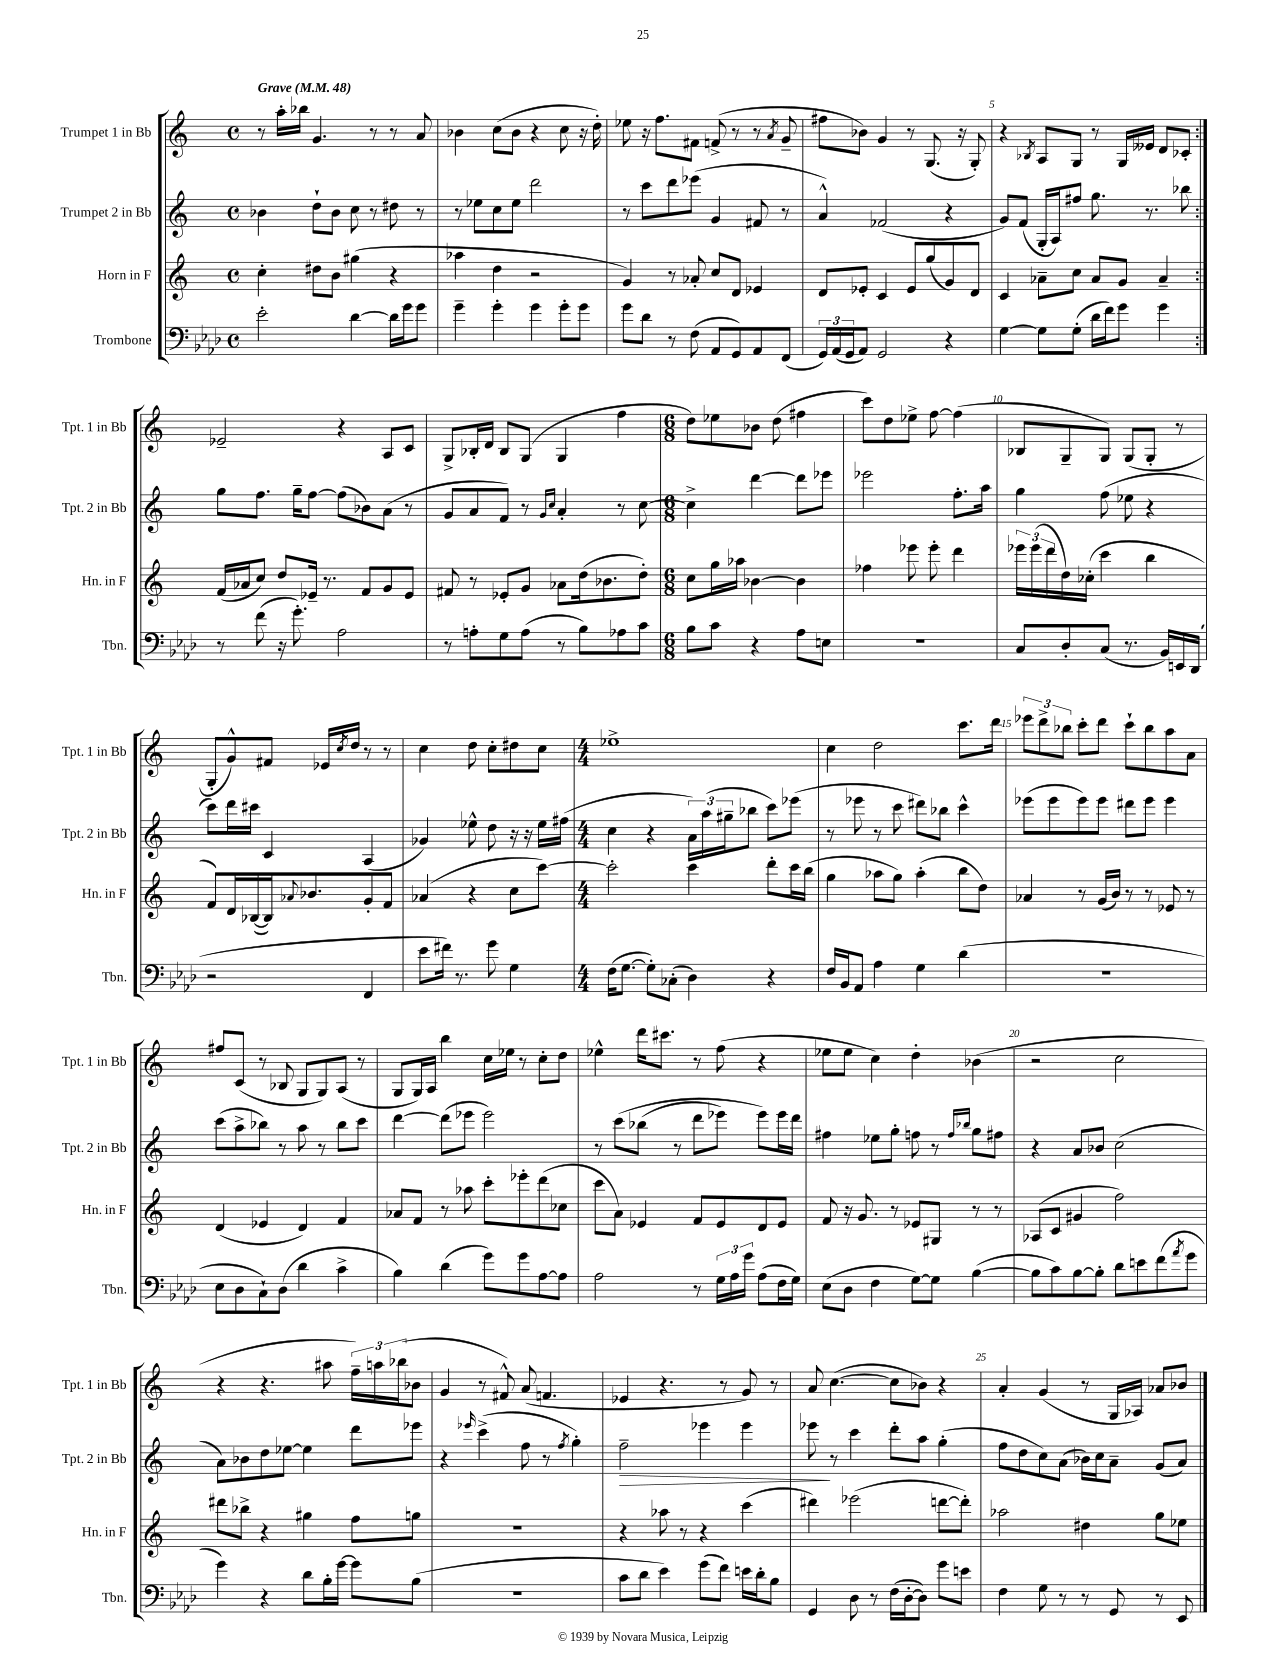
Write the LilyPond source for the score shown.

<<
\new StaffGroup <<
\new Staff = "s0" \with { instrumentName = "Trumpet 1 in Bb" shortInstrumentName = "Tpt. 1 in Bb" } {
    \clef treble \key c \major \defaultTimeSignature \time 4/4 \tempo "Grave" 4 = 48
    \repeat volta 2 { r8 a''16-. bes''16 g'4. r8 r8 a'8 |
    bes'4 c''8( bes'8 r4 c''8 r16 d''16-.) |
    ees''8 r16 f''8. fis'8 f'8->( r8 r8 \acciaccatura { a'8 } g'8-- |
    fis''8 bes'8) g'4 r8 g8.( r16 g8-.) |
    r4 \acciaccatura { bes8 } a8 g8 r8 g16 eeses'16 d'8 ces'8-. | }
    ees'2-- r4 a8 c'8 |
    g8-> bes16-. d'16 bes8 g8( g4 f''4 |
    \numericTimeSignature \time 6/8 d''8) ees''8 bes'8 d''8( fis''4 |
    c'''8) d''8 ees''8-> f''8~ f''4( |
    bes8 g8-- g8) g8( g8-. r8 |
    g8-. g'8-^) fis'8 ees'16 \acciaccatura { c''8 } d''16 r8 r8 |
    c''4 d''8 c''8-. dis''8 c''8 |
    \numericTimeSignature \time 4/4 ees''1-> |
    c''4 d''2 c'''8. d'''16 |
    \tuplet 3/2 { ees'''8 d'''8-> bes''8 } c'''8-. d'''8 c'''8-! bes''8 a''8 a'8 |
    fis''8 c'8( r8 bes8 g8 g8) a8( r8 |
    g8 g16) a16 b''4 c''16 ees''16 r8 c''8-. d''8 |
    ees''4-^ d'''16 cis'''8. r8 f''8( r4 |
    ees''8 ees''8 c''4) d''4-. bes'4( |
    r2 c''2 |
    r4 r4. ais''8 \tuplet 3/2 { f''16--) a''16 bes''16( } bes'8 |
    g'4 r8 fis'8-^) a'8( f'4. |
    ees'4 r4. r8 g'8) r8 |
    a'8 c''4.~( c''8 bes'8) r4 |
    a'4-. g'4( r8 g16 aes16) aes'8 bes'8 \bar "|." |
}
\new Staff = "s1" \with { instrumentName = "Trumpet 2 in Bb" shortInstrumentName = "Tpt. 2 in Bb" } {
    \clef treble \key c \major \defaultTimeSignature \time 4/4
    \repeat volta 2 { bes'4 d''8-! bes'8 c''8 r8 dis''8 r8 |
    r8 ees''8 c''8 ees''8 d'''2 |
    r8 c'''8 d'''8 ees'''8( g'4 fis'8 r8 |
    a'4-^) fes'2( r4 |
    g'8) f'8( g16-. a16) fis''8 g''8. r8. bes''8 | }
    g''8 f''8. g''16-- f''8~ f''8( bes'8) a'8( r8 |
    g'8 a'8 f'8) r8 \grace { g'16 c''16 } a'4-. r8 c''8~ |
    \numericTimeSignature \time 6/8 c''4-> d'''4~ d'''8 ees'''8 |
    ees'''2 f''8.-. a''16 |
    g''4 f''8( ees''8 r4 |
    c'''8) d'''16 cis'''16 c'4 a4( |
    ges'4) ees''8-^ d''8 r16 r16 ees''16 fis''16( |
    \numericTimeSignature \time 4/4 c''4 r4 \tuplet 3/2 { a'16) a''16( gis''16-- } bes''8 c'''8) ees'''8( |
    r8 ees'''8 r8 c'''8 dis'''8) bes''8 c'''4-^ |
    ees'''8( ees'''8 ees'''8) ees'''8 dis'''8 ees'''8 ees'''4 |
    c'''8( a''8-> bes''8) r8 a''8 r8 bes''8 c'''8 |
    d'''4~ d'''8( ees'''8 ees'''2) |
    r8 c'''8\( bes''8( r8 d'''8 ees'''8) ees'''8\) ees'''16 d'''16 |
    fis''4 ees''8 g''8-. f''8 r8 \grace { f''16 bes''16 } g''8 fis''8 |
    r4 a'8 bes'8 c''2( |
    a'8) bes'8 d''8 ees''8~ ees''4 d'''8 ees'''8 |
    r4 \grace { ees'''16 } c'''4->( f''8 r8 \acciaccatura { f''8 } g''4-.) |
    f''2--\> ees'''4 ees'''4 |
    ees'''8\! r8 c'''4 d'''8-. a''8 g''4-.( |
    f''8 d''8 c''8) a'8( bes'16) c''16 a'8-- g'8( a'8) \bar "|." |
}
\new Staff = "s2" \with { instrumentName = "Horn in F" shortInstrumentName = "Hn. in F" } {
    \clef treble \key c \major \defaultTimeSignature \time 4/4
    \repeat volta 2 { c''4-. dis''8 b'8 gis''4( r4 |
    aes''4 d''4 r2 |
    g'4) r8 aes'8-. c''8 d'8 ees'4 |
    d'8 ees'8-. c'4 ees'8 g''8( g'8) d'8 |
    c'4 aes'8-- c''8 aes'8 g'8 aes'4-- | }
    f'16( aes'16 c''8) d''8 ees'16-- r8. f'8 g'8 ees'8 |
    fis'8 r8 ees'8-. g'8 aes'8 d''16( bes'8. d''8-.) |
    \numericTimeSignature \time 6/8 c''8 g''16 aes''16 bes'4~ bes'4 |
    fes''4 ees'''8 ees'''8-. d'''4 |
    \tuplet 3/2 { ees'''16 ees'''16( d'''16 } d''16) ces''16-.( c'''4 b''4 |
    f'8) d'16 bes16~( bes16) \appoggiatura { aes'8 } bes'8. g'8-. f'8 |
    aes'4( r4 c''8 c'''8~) |
    \numericTimeSignature \time 4/4 c'''2-. c'''4 d'''8-. c'''16 b''16( |
    g''4 aes''8 g''8) aes''4-.( b''8 d''8) |
    aes'4 r8 g'16( b'16) r8 r8 ees'8 r8 |
    d'4( ees'4 d'4) f'4 |
    aes'8 f'8 r8 aes''8 c'''8-. ees'''8-. d'''8( ces''8 |
    c'''8 a'8) ees'4 f'8 ees'8 d'8 ees'8 |
    f'8 r16 g'8. r8 ees'8 gis8 r8 r8 |
    aes8( c'8 gis'4 f''2) |
    dis'''8 bes''8-> r4 gis''4 f''8 g''8 |
    R1 |
    r4 aes''8 r8 r4 c'''4( |
    dis'''4) ees'''2( d'''8~ d'''8-.) |
    aes''2 dis''4 g''8 ees''8 \bar "|." |
}
\new Staff = "s3" \with { instrumentName = "Trombone" shortInstrumentName = "Tbn." } {
    \clef bass \key aes \major \defaultTimeSignature \time 4/4
    \repeat volta 2 { ees'2-. des'4~ des'16 g'16 g'8 |
    g'4-- g'4-. g'4 g'8-. g'8 |
    g'8 des'8 r8 f8( aes,8 g,8) aes,8 f,8( |
    \tuplet 3/2 { g,16) aes,16( g,16 } aes,8) g,2 r4 |
    g4~ g8 g8-.( des'16 f'16) g'8 g'4 | }
    r8 f'8( r16 g'8.-.) aes2 |
    r8 a8-. g8 a8( r8 bes8) aes8 c'8 |
    \numericTimeSignature \time 6/8 bes8 c'8 r4 aes8 e8 |
    R2. |
    c8 des8-. c8( r8. bes,16) e,16 des,16( |
    r2 f,4 |
    ees'8 fis'16) r8. g'8 g4 |
    \numericTimeSignature \time 4/4 f16( g8.~ g8-.) ces8-.( des4) r4 |
    f16 bes,16 aes,8 aes4 g4 des'4( |
    R1 |
    ees8 des8 c8-!) des8( des'4 c'4-> |
    bes4) des'4( g'8) g'8 aes8~ aes8 |
    aes2 r8 \tuplet 3/2 { g16 aes16 g'16 } aes8( f16 g16) |
    ees8( des8 f4 g8~) g8 bes4~( |
    bes8 c'8) bes8~ bes8-. des'8 e'8 f'8( \acciaccatura { aes'8 } g'8 |
    g'4) r4 des'8 bes16-. g'16~ g'8 bes8( |
    R1 |
    c'8 des'8 ees'4) g'8( f'8) e'16 des'16-. bes8 |
    g,4 des8 r8 f16( des16~-. des8) g'8 e'8 |
    f4 g8 r8 r8 g,8 r8 ees,8 \bar "|." |
}
>>
>>
\layout { \context { \Score \override BarNumber.break-visibility = ##(#f #t #t) barNumberVisibility = #(every-nth-bar-number-visible 5) } }
